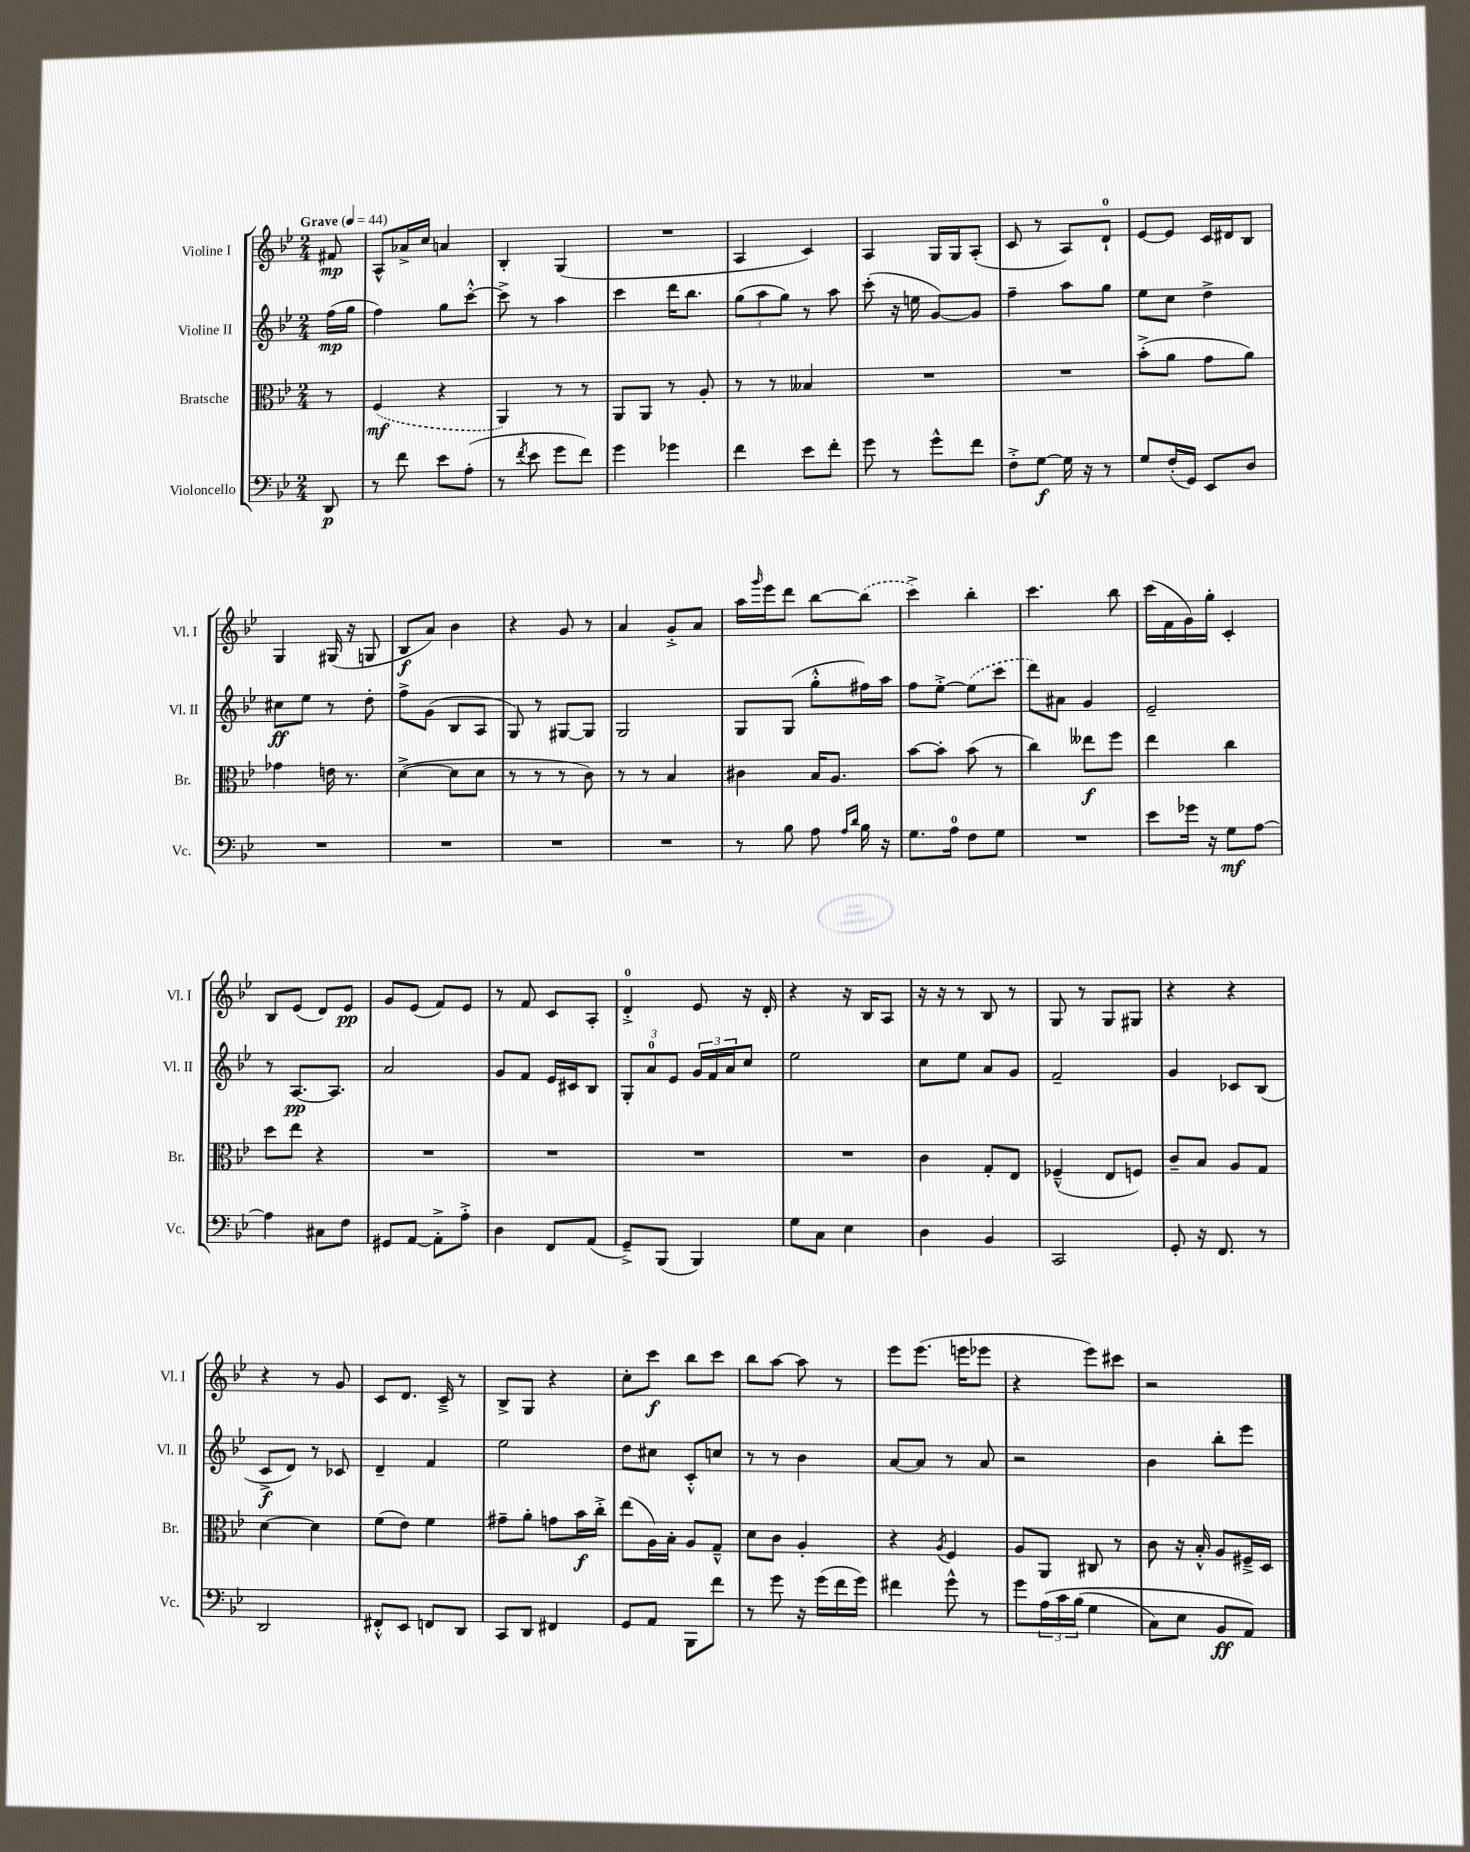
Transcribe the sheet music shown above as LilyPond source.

<<
\new StaffGroup <<
\new Staff = "s0" \with { instrumentName = "Violine I" shortInstrumentName = "Vl. I" } {
    \clef treble \key bes \major \numericTimeSignature \time 2/4 \partial 8 \tempo "Grave" 4 = 44
    fis'8\mp |
    a8-^ aes'16-> c''16 a'4 |
    bes4-. g4( |
    R2 |
    a4 c'4) |
    a4 g16 g16 a8-.( |
    c'8 r8 a8) d'8-0-! |
    ees'8~ ees'8 c'16 dis'16 bes8 |
    g4 gis16( r16 g8 |
    bes8\f a'8) bes'4 |
    r4 g'8 r8 |
    a'4 g'8-.-> a'8 |
    a''16 \grace { g'''16 } ees'''16 d'''8 bes''8~ \once \slurDashed bes''8( |
    c'''4->) bes''4-. |
    c'''4. bes''8 |
    c'''16( f'16 g'16) g''16-. c'4-. |
    bes8 ees'8( d'8) ees'8\pp |
    g'8 ees'8( f'8) ees'8 |
    r8 f'8 c'8 a8-. |
    d'4-0-.-> ees'8 r16 d'16-. |
    r4 r16 bes16 a8 |
    r16 r16 r8 bes8 r8 |
    g8 r8 g8 gis8 |
    r4 r4 |
    r4 r8 g'8 |
    c'8 d'8. c'16---> r8 |
    bes8-> g8 r4 |
    c''8-. c'''8\f bes''8 c'''8 |
    bes''8 a''8~ a''8 r8 |
    ees'''8 ees'''8.( e'''16 ees'''8 |
    r4 ees'''8) cis'''8 |
    r2 \bar "|." |
}
\new Staff = "s1" \with { instrumentName = "Violine II" shortInstrumentName = "Vl. II" } {
    \clef treble \key bes \major \numericTimeSignature \time 2/4 \partial 8
    f''16\mp( g''16 |
    f''4) g''8 c'''8~-.-^ |
    c'''8-> r8 a''4 |
    c'''4 d'''16 bes''8. |
    \tuplet 3/2 { g''8( a''8 g''8) } r8 a''8 |
    c'''8-.( r16 e''16 g'8~) g'8 |
    f''4-- a''8 g''8 |
    ees''8 c''8 d''4-> |
    cis''8\ff ees''8 r8 d''8-. |
    f''8-> g'8( bes8 a8 |
    g8) r8 gis8~ gis8 |
    g2 |
    g8 g8( g''8-.-^ fis''16) a''16 |
    f''8 ees''8~-.-> \once \slurDashed ees''8( c'''8 |
    d'''8) ais'8 g'4 |
    ees'2-- |
    r8 a8.~\pp a8. |
    a'2 |
    g'8 f'8 ees'16 cis'16 bes8 |
    \tuplet 3/2 { g8-. a'8-0 ees'8 } \tuplet 3/2 { g'16 f'16 a'16 } c''8 |
    ees''2 |
    c''8 ees''8 a'8 g'8 |
    f'2-- |
    g'4 ces'8 bes8( |
    c'8->\f d'8) r8 ces'8 |
    d'4-- f'4 |
    ees''2 |
    d''8 cis''8 c'8-.-^ c''8 |
    r8 r8 bes'4 |
    a'8~ a'8 r8 a'8 |
    r2 |
    bes'4 bes''8-. ees'''8 \bar "|." |
}
\new Staff = "s2" \with { instrumentName = "Bratsche" shortInstrumentName = "Br." } {
    \clef alto \key bes \major \numericTimeSignature \time 2/4 \partial 8
    r8 |
    \once \slurDashed f4\mf( r4 |
    a,4) r8 r8 |
    a,8 a,8 r8 a8-. |
    r8 r8 beses4 |
    R2 |
    R2 |
    bes'8-.->( a'8 g'8 a'8) |
    ges'4 e'16 r8. |
    d'4~->( d'8 d'8 |
    r8 r8 r8 c'8) |
    r8 r8 bes4 |
    cis'4 bes16 a8. |
    bes'8~ bes'8-. bes'8( r8 |
    c''4) eeses''8\f f''8 |
    ees''4 c''4 |
    d''8 ees''8 r4 |
    R2 |
    R2 |
    R2 |
    R2 |
    c'4 g8-. ees8 |
    fes4---^( ees8 f8) |
    c'8-- bes8 a8 g8 |
    d'4~ d'4 |
    f'8( ees'8) f'4 |
    gis'8-- a'8-. g'8 bes'16\f c''16-.-> |
    ees''8( a16) bes16-. a8 g8---^ |
    d'8 c'8 a4-. |
    r4 \acciaccatura { a8 } f4 |
    a8 a,8 cis8 r8 |
    c'8 r16 bes16-.-^ a8 fis16---> d16 \bar "|." |
}
\new Staff = "s3" \with { instrumentName = "Violoncello" shortInstrumentName = "Vc." } {
    \clef bass \key bes \major \numericTimeSignature \time 2/4 \partial 8
    d,8\p |
    r8 f'8 ees'8 a8-.( |
    r8 \acciaccatura { f'8 } ees'8 g'8 f'8) |
    g'4 ges'4 |
    f'4 ees'8 f'8-. |
    g'8 r8 g'8-^ f'8 |
    f8-.-> g8~\f g16 r16 r8 |
    g8 f16-.( g,16) ees,8 d8 |
    R2 |
    R2 |
    R2 |
    R2 |
    r8 bes8 a8 \grace { a16 d'16 } bes16 r16 |
    g8. a16-0 f8 g8 |
    R2 |
    ees'8 ges'16 r16 g8\mf a8~ |
    a4 cis8 f8 |
    gis,8 a,8~ a,8-.-> a8-.-> |
    d4 f,8 a,8( |
    g,8--->) bes,,8( bes,,4) |
    g8 c8 ees4 |
    d4 bes,4 |
    c,2 |
    g,8-. r16 f,8. r8 |
    d,2 |
    fis,8-.-^ ees,8 f,8 d,8 |
    c,8 d,8 fis,4 |
    g,8 a,8 bes,,8 f'8 |
    r8 g'8 r16 g'16( f'16 g'16) |
    fis'4 g'8-^ r8 |
    g'8 \tuplet 3/2 { a16\( c'16 bes16( } g4 |
    c8) ees8 bes,8\ff a,8\) \bar "|." |
}
>>
>>
\layout { \context { \Score \remove "Bar_number_engraver" } }
